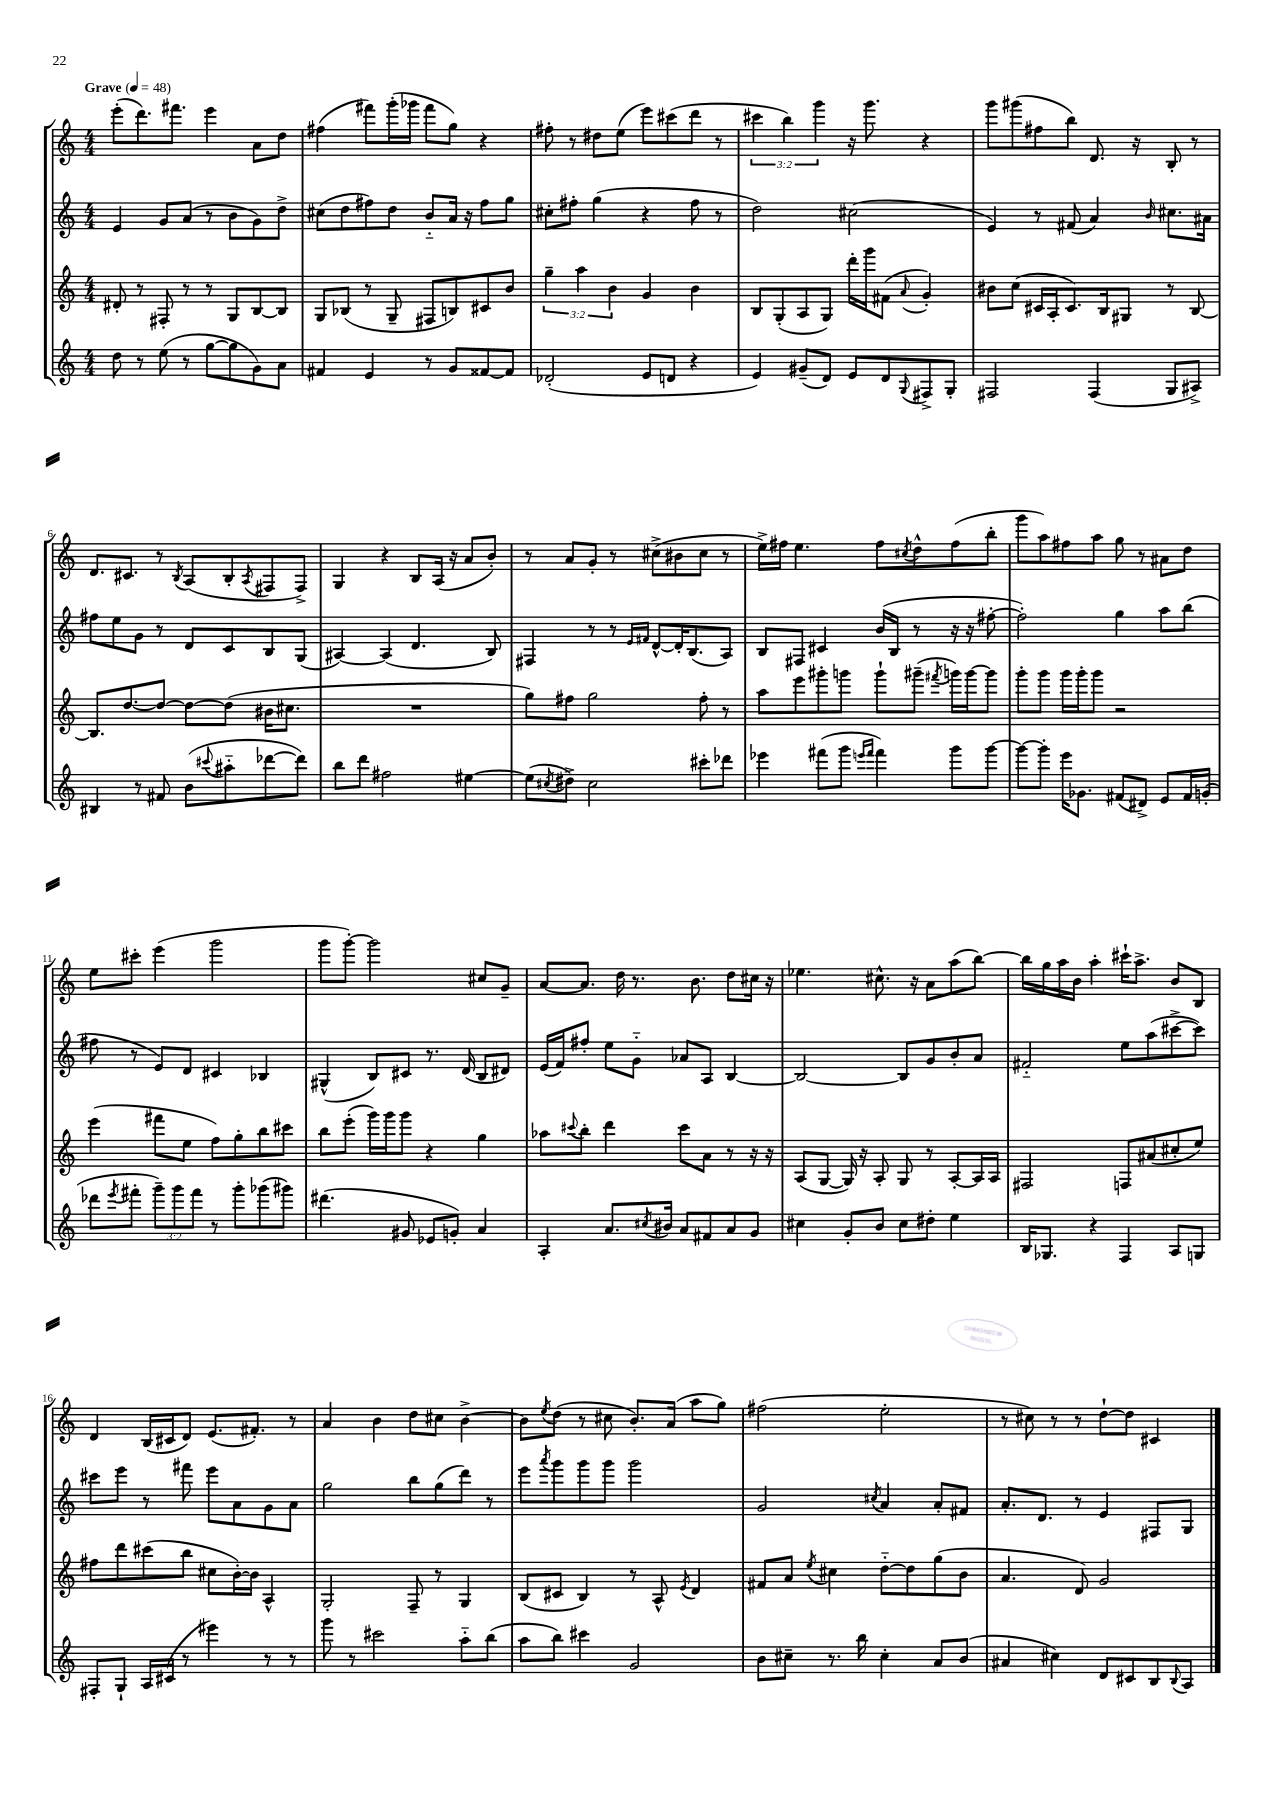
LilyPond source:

<<
\new StaffGroup <<
\new Staff = "s0" {
    \clef treble \key c \major \numericTimeSignature \time 4/4 \override Staff.TupletNumber.text = #tuplet-number::calc-fraction-text \tempo "Grave" 4 = 48
    e'''8-.( d'''8.) fis'''8. e'''4 a'8 d''8 |
    fis''4( fis'''8) g'''16-.( ges'''16 fis'''8 g''8) r4 |
    fis''8-. r8 dis''8 e''8( e'''8) cis'''8( d'''8 r8 |
    \tuplet 3/2 { cis'''4 b''4) g'''4 } r16 g'''8. r4 |
    g'''8 gis'''8( fis''8 b''8) d'8. r16 b8-. r8 |
    d'8. cis'8. r8 \acciaccatura { b8 } a8( b8-. \acciaccatura { a8 } fis8 fis8->) |
    g4 r4 b8 a16( r16 a'8 b'8-.) |
    r8 a'8 g'8-. r8 cis''8->( bis'8 cis''8 r8 |
    e''16->) fis''16 e''4. fis''8 \acciaccatura { cis''8 } d''8-^ fis''8( b''8-. |
    g'''8 a''8) fis''8 a''8 g''8 r8 ais'8 d''8 |
    e''8 cis'''8-. e'''4( g'''2 |
    g'''8 g'''8~-.) g'''2 cis''8 g'8-- |
    a'8~ a'8. d''16 r8. b'8. d''8 cis''16 r16 |
    ees''4. cis''8.-^ r16 a'8 a''8( b''8~) |
    b''16 g''16 a''16 b'16 a''4-. cis'''16-! a''8.-> b'8 b8 |
    d'4 b16( cis'16 d'8) e'8.( fis'8.-.) r8 |
    a'4 b'4 d''8 cis''8 b'4~-> |
    b'8 \acciaccatura { e''8 } d''8( r8 cis''8 b'8.-.) a'16( a''8 g''8) |
    fis''2( e''2-. |
    r8 cis''8) r8 r8 d''8~-! d''8 cis'4 \bar "|." |
}
\new Staff = "s1" {
    \clef treble \key c \major \numericTimeSignature \time 4/4
    e'4 g'8 a'8( r8 b'8 g'8) d''8-> |
    cis''8( d''8 fis''8) d''8 b'8-_ a'16 r16 fis''8 g''8 |
    cis''8-. fis''8-. g''4( r4 fis''8 r8 |
    d''2) cis''2( |
    e'4) r8 fis'8( a'4) \grace { b'16 } cis''8. ais'16 |
    fis''8 e''8 g'8 r8 d'8 c'8 b8 g8( |
    ais4~) ais4( d'4. b8) |
    fis4 r8 r8 \grace { e'16 fis'16 } d'8~-^ d'16-. b8.( a8) |
    b8 fis8 cis'4 b'16( b16 r8 r16 r16 fis''8~-. |
    fis''2-.) g''4 a''8 b''8( |
    fis''8 r8 e'8) d'8 cis'4 bes4 |
    gis4-^( b8) cis'8 r8. d'16( b8 dis'8) |
    e'16( f'16) fis''8-. e''8 g'8-_ aes'8 a8 b4~ |
    b2~ b8 g'8 b'8-. a'8 |
    fis'2-_ e''8 a''8( cis'''8~-> cis'''8) |
    cis'''8 e'''8 r8 fis'''8 e'''8 a'8 g'8 a'8 |
    g''2 b''8 g''8( d'''8) r8 |
    e'''8 \acciaccatura { a'''8 } g'''8 g'''8 g'''8 g'''2 |
    g'2 \acciaccatura { cis''8 } a'4 a'8-. fis'8 |
    a'8.-. d'8. r8 e'4 fis8 g8 \bar "|." |
}
\new Staff = "s2" {
    \clef treble \key c \major \numericTimeSignature \time 4/4 \override Staff.TupletNumber.text = #tuplet-number::calc-fraction-text
    dis'8-. r8 fis8-. r8 r8 g8 b8~ b8 |
    g8 bes8( r8 g8-- fis8 b8) cis'8 b'8 |
    \tuplet 3/2 { g''4-- a''4 b'4 } g'4 b'4 |
    b8 g8-.( a8 g8) d'''16-. g'''16 fis'8( \appoggiatura { a'8 } g'4-.) |
    bis'8 c''8( cis'16 a16-. cis'8.) b16 gis8 r8 b8~ |
    b8. d''8.~ d''8~ d''8~ d''8( bis'16 cis''8. |
    R1 |
    g''8) fis''8 g''2 fis''8-. r8 |
    a''8 e'''8 gis'''8-. g'''8 g'''8-! gis'''8--( \acciaccatura { fis'''8 } g'''16) g'''16~ g'''8 |
    g'''8-. g'''8 g'''16 g'''16-. g'''8 r2 |
    e'''4( fis'''8 e''8 f''8) g''8-. b''8 cis'''8 |
    b''8 e'''8-.( g'''16) g'''16 g'''8 r4 g''4 |
    aes''8 \appoggiatura { cis'''8 } b''8-. d'''4 cis'''8 a'8 r8 r16 r16 |
    a8( g8~ g16) r16 a8-. g8 r8 a8~-. a16 a16 |
    fis2 f8 ais'8( cis''8-. e''8) |
    fis''8 d'''8 cis'''8( b''8 cis''8 b'16~-.) b'16 a4-^ |
    g2-. f8-- r8 g4 |
    b8( cis'8 b4) r8 a8-^ \acciaccatura { e'8 } d'4 |
    fis'8 a'8 \acciaccatura { e''8 } cis''4 d''8~-_ d''8 g''8( b'8 |
    a'4. d'8) g'2 \bar "|." |
}
\new Staff = "s3" {
    \clef treble \key c \major \numericTimeSignature \time 4/4 \override Staff.TupletNumber.text = #tuplet-number::calc-fraction-text
    d''8 r8 e''8( r8 g''8~ g''8 g'8) a'8 |
    fis'4 e'4 r8 g'8 fisis'8~ fisis'8 |
    des'2-.( e'8 d'8 r4 |
    e'4) gis'8--( d'8) e'8 d'8 \appoggiatura { g8 } fis8-> g8-. |
    fis2 fis4( g8 ais8->) |
    bis4 r8 fis'8 b'8( \appoggiatura { cis'''8 } ais''8-_ des'''8~ des'''8) |
    b''8 d'''8 fis''2 eis''4~ |
    eis''8( \acciaccatura { cis''8 } dis''8->) cis''2 cis'''8-. des'''8 |
    ees'''4 fis'''8( g'''8 \grace { e'''16 fis'''16 } fis'''4) g'''8 g'''8~ |
    g'''8~ g'''8-. e'''16 ges'8. fis'8( dis'8->) e'8 fis'16 g'16-.( |
    des'''8 \acciaccatura { e'''8 } fis'''8-. \tuplet 3/2 { g'''8--) g'''8 fis'''8 } r8 g'''8-. ges'''8( gis'''8) |
    dis'''4.( gis'8 ees'8 g'8-.) a'4 |
    a4-. a'8. \acciaccatura { cis''8 } bis'16 a'8 fis'8 a'8 g'8 |
    cis''4 g'8-. b'8 cis''8 dis''8-. e''4 |
    b16 ges8. r4 f4 a8 g8 |
    fis8-. g8-! a16 cis'16( r8 eis'''4) r8 r8 |
    g'''8 r8 cis'''2 a''8-_ b''8( |
    a''8 b''8) cis'''4 g'2 |
    b'8 cis''8-- r8. b''16 cis''4-. a'8 b'8( |
    ais'4 cis''4) d'8 cis'8 b8 \appoggiatura { b8 } a8 \bar "|." |
}
>>
>>
